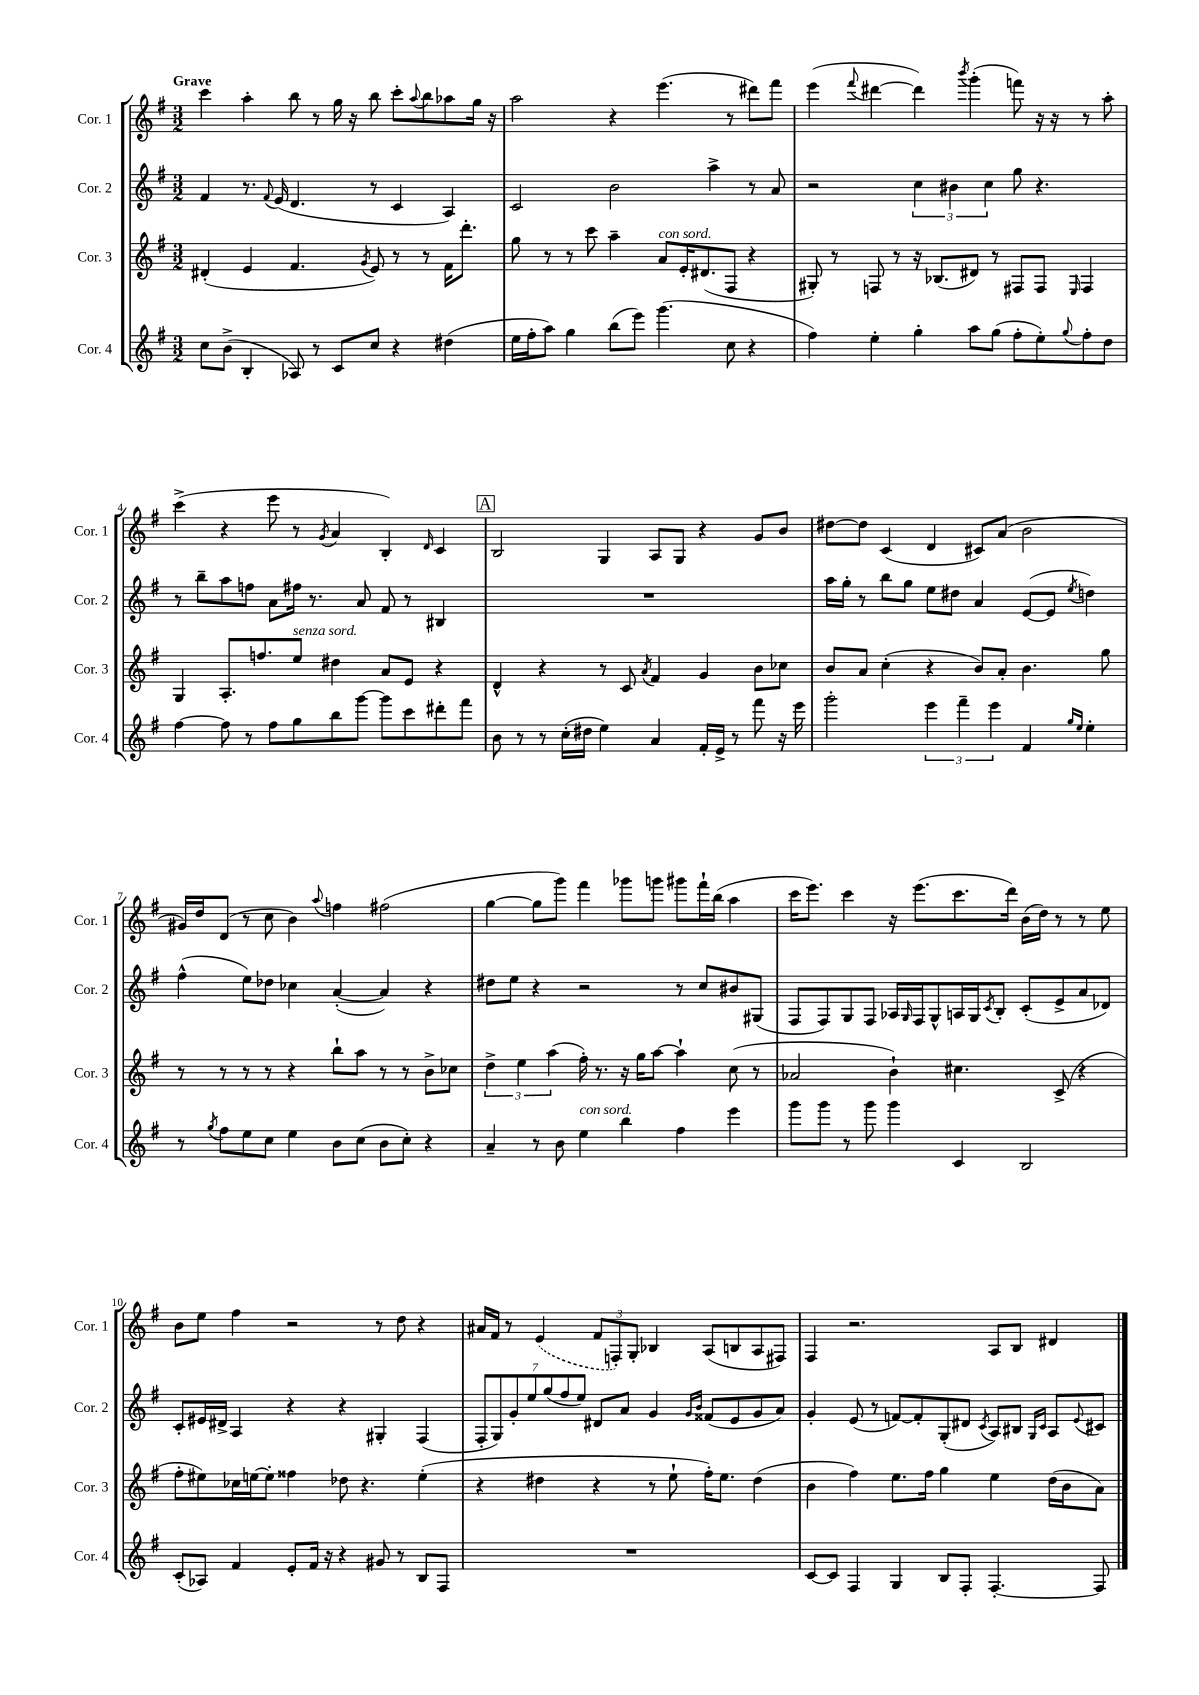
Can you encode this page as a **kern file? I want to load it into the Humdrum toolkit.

**kern	**kern	**kern	**kern
*part4	*part3	*part2	*part1
*staff4	*staff3	*staff2	*staff1
*I"Cor. 4	*I"Cor. 3	*I"Cor. 2	*I"Cor. 1
*I'Cor. 4	*I'Cor. 3	*I'Cor. 2	*I'Cor. 1
*clefG2	*clefG2	*clefG2	*clefG2
*k[f#]	*k[f#]	*k[f#]	*k[f#]
*M3/2	*M3/2	*M3/2	*M3/2
=1	=1	=1	=1
!	!	!	!LO:TX:a:B:t=Grave
8cc\L	(4d#X'/	4f#/	4ccc\
(8b^\J	.	.	.
4B'/	4e/	8.r	4aa'\
.	.	8qqf#/	.
.	.	(16e/	.
8A-X/)	4.f#/	4.d/	8bb\
8r	.	.	8r
8c/L	.	.	16gg\
.	.	.	16r
.	8qg/	.	.
8cc/J	8e/)	8r	8bb\
4r	8r	4c/	8ccc'\L
.	.	.	8qqaa/
.	8r	.	8bb\
(4dd#X\	16f#\KL	4A/)	8aa-X\
.	8.ddd'\J	.	.
.	.	.	16gg\Jk
.	.	.	16r
=2	=2	=2	=2
16ee\LL	8gg\	2c/	2aa\
16ff#'\J	.	.	.
8aa\J)	8r	.	.
4gg\	8r	.	.
.	8ccc\	.	.
(8bb\L	4aa~\	2b\	4r
8eee\J)	.	.	.
!	!LO:TX:a:i:t=con sord.	!	!
(4.ggg\	8a/L	.	(4.eee\
.	16e'/K	.	.
.	(8.d#X/	.	.
.	.	4aa^\	.
8cc\	8F#/J	.	8r
4r	4r	8r	8ddd#X\L)
.	.	8a/	8fff#\J
=3	=3	=3	=3
4ff#\)	8G#X'/)	2r	(4eee\
.	8r	.	.
.	.	.	8qqfff#/
4ee'\	8Fn/	.	[4ddd#X\
.	8r	.	.
4gg'\	16r	6cc\	4ddd#\])
.	(8.B-X/L	.	.
.	.	6b#X\	.
.	.	.	8qbbb/
8aa\L	8d#X/J)	.	(4ggg'\
.	.	6cc\	.
(8gg\J	8r	.	.
8ff#'\L	8F#X/L	8gg\	8fffn\)
8ee'\)	8F#/J	4.r	16r
.	.	.	16r
8qqgg/	16qqE/	.	.
8ff#'\	4F#/	.	8r
8dd\J	.	.	8aa'\
!!LO:LB:g=z
=4	=4	=4	=4
[4ff#\	4G/	8r	(4ccc^\
.	.	8bb~\L	.
8ff#\]	8.A'/L	8aa\	4r
8r	.	8ffn\J	.
.	8.ffn/	.	.
8ff#\L	.	8a\L	8eee\
!	!LO:TX:a:i:t=senza sord.	!	!
8gg\	8ee/J	16ff#X\Jk	8r
.	.	8.r	.
.	.	.	8qg/
8bb\	4dd#X\	.	4a/
[8ggg\J	.	8a/	.
8ggg\L]	8a/L	8f#/	4B'/)
8ccc\	8e/J	8r	.
.	.	.	16qqd/
8ddd#X'\	4r	4B#X/	4c/
8fff#\J	.	.	.
!!LO:REH:place=s1:t=A
=5	=5	=5	=5
8b\	4d^^/	1.r	2B/
8r	.	.	.
8r	4r	.	.
(16cc'\LL	.	.	.
16dd#X\JJ	.	.	.
4ee\)	8r	.	4G/
.	8c/	.	.
.	8qa/	.	.
4a/	4f#/	.	8A/L
.	.	.	8G/J
16f#'/LL	4g/	.	4r
16e^/JJ	.	.	.
8r	.	.	.
8fff#\	8b\L	.	8g/L
16r	8cc-X\J	.	8b/J
16eee\	.	.	.
=6	=6	=6	=6
2ggg'\	8b/L	16aa\LL	[8dd#X\L
.	.	16gg'\JJ	.
.	8a/J	8r	8dd#\J]
.	(4cc'\	8bb\L	(4c/
.	.	8gg\J	.
6eee\	4r	8ee\L	4d/
.	.	8dd#X\J	.
6fff#~\	.	.	.
.	8b/L)	4a/	8c#X/L)
6eee\	.	.	.
.	8a'/J	.	(8a/J
4f#/	4.b\	([8e/L	2b\
.	.	8e/J]	.
16qqgg/LL	.	.	.
16qqee/JJ	.	8qee/	.
4ee'\	.	4ddn\)	.
.	8gg\	.	.
!!LO:LB:g=z
=7	=7	=7	=7
8r	8r	(4ff#^^\	16g#X/LL)
.	.	.	16dd/J
8qgg/	.	.	.
8ff#\L	8r	.	(8d/J
8ee\	8r	8ee\L)	8r
8cc\J	8r	8dd-X\J	8cc\
4ee\	4r	4cc-X\	4b\)
.	.	.	8qqaa/
8b\L	8bb`\L	([4a'/	4ffn\
(8cc\J	8aa\J	.	.
8b\L	8r	4a/])	(2ff#X\
8cc'\J)	8r	.	.
4r	8b^\L	4r	.
.	8cc-X\J	.	.
=8	=8	=8	=8
4a~/	6dd^\	8dd#X\L	[4gg\
.	.	8ee\J	.
.	6ee\	.	.
8r	.	4r	8gg\L]
.	(6aa\	.	.
8b\	.	.	8ggg\J)
!LO:TX:a:i:t=con sord.	!	!	!
4ee\	16ff#'\)	2r	4fff#\
.	8.r	.	.
4bb\	16r	.	8ggg-X\L
.	16gg\KL	.	.
.	[8aa\J	.	8gggn\J
4ff#\	4aa`\]	8r	8ggg#X\L
.	.	8cc/L	16fff#`\L
.	.	.	(16bb\JJ
4eee\	(8cc\	8b#X/	4aa\
.	8r	(8G#X/J	.
=9	=9	=9	=9
8ggg\L	2a-X/	8F#/L	16ccc\KL
.	.	.	8.eee\J)
8ggg\J	.	8F#/)	.
8r	.	8G/	4ccc\
8ggg\	.	8F#/J	.
4ggg\	4b`\)	16A-X/LL	16r
.	.	16qqG/	.
.	.	16F#/J	(8.eee\L
.	.	8G^^/	.
4c/	4.cc#X\	16An/L	8.ccc\
.	.	16G/J	.
.	.	8qc/	.
.	.	8B'/J	.
.	.	.	16ddd\Jk)
2B/	.	(8c'/L	(16b\LL
.	.	.	16dd\JJ)
.	(8c^/	8e^/	8r
.	4r	8a/	8r
.	.	8d-X/J)	8ee\
!!LO:LB:g=z
=10	=10	=10	=10
(8c'/L	8ff#'\L	8c'/L	8b\L
8A-X/J)	8ee#X\)	16e#X/L	8ee\J
.	.	16d#X^/JJ	.
4f#/	16cc-X\L	4A/	4ff#\
.	[16een\J	.	.
.	8ee'\J]	.	.
8e'/L	4ff##X\	4r	2r
16f#/Jk	.	.	.
16r	.	.	.
4r	8dd-X\	4r	.
.	4.r	.	.
8g#X/	.	4G#X'/	8r
8r	.	.	8dd\
8B/L	(4ee'\	(4F#/	4r
8F#/J	.	.	.
=11	=11	=11	=11
1.r	4r	14F#'/L	16a#X/LL
.	.	.	16f#/JJ
.	.	14G/)	.
.	.	.	8r
.	.	14g'/	.
.	.	14ee/	.
.	4dd#X\	.	(4e/
.	.	(14gg/	.
.	.	14ff#/	.
.	.	14ee/J)	.
.	4r	8d#X/L	12f#/L
.	.	.	12Fn'/)
.	.	8a/J	.
.	.	.	12G'/J
.	8r	4g/	4B-X/
.	8ee`\	.	.
.	.	16qqg/LL	.
.	.	16qqb/JJ	.
.	16ff#'\KL)	(8f##X/L	(8A/L
.	8.ee\J	.	.
.	.	8e/	8Bn/
.	(4dd#\	8g/	8A/
.	.	8a/J)	8F#X/J)
=12	=12	=12	=12
[8c/L	4b\	4g'/	4F#/
8c/J]	.	.	.
4F#/	4ff#\)	(8e/	2.r
.	.	8r	.
4G/	8.ee\L	[8fn/L)	.
.	.	8f'/]	.
.	16ff#\Jk	.	.
8B/L	4gg\	(8G'/	.
8F#'/J	.	8d#X/J	.
.	.	8qc/	.
[4.F#'/	4ee\	8A/L)	8A/L
.	.	8B#X/J	8B/J
.	.	16qqG/LL	.
.	.	16qqc/JJ	.
.	(16dd\LL	8A/L	4d#X/
.	16b\J	.	.
.	.	8qqe/	.
8F#/]	8a\J)	8c#X/J	.
==	==	==	==
*-	*-	*-	*-
